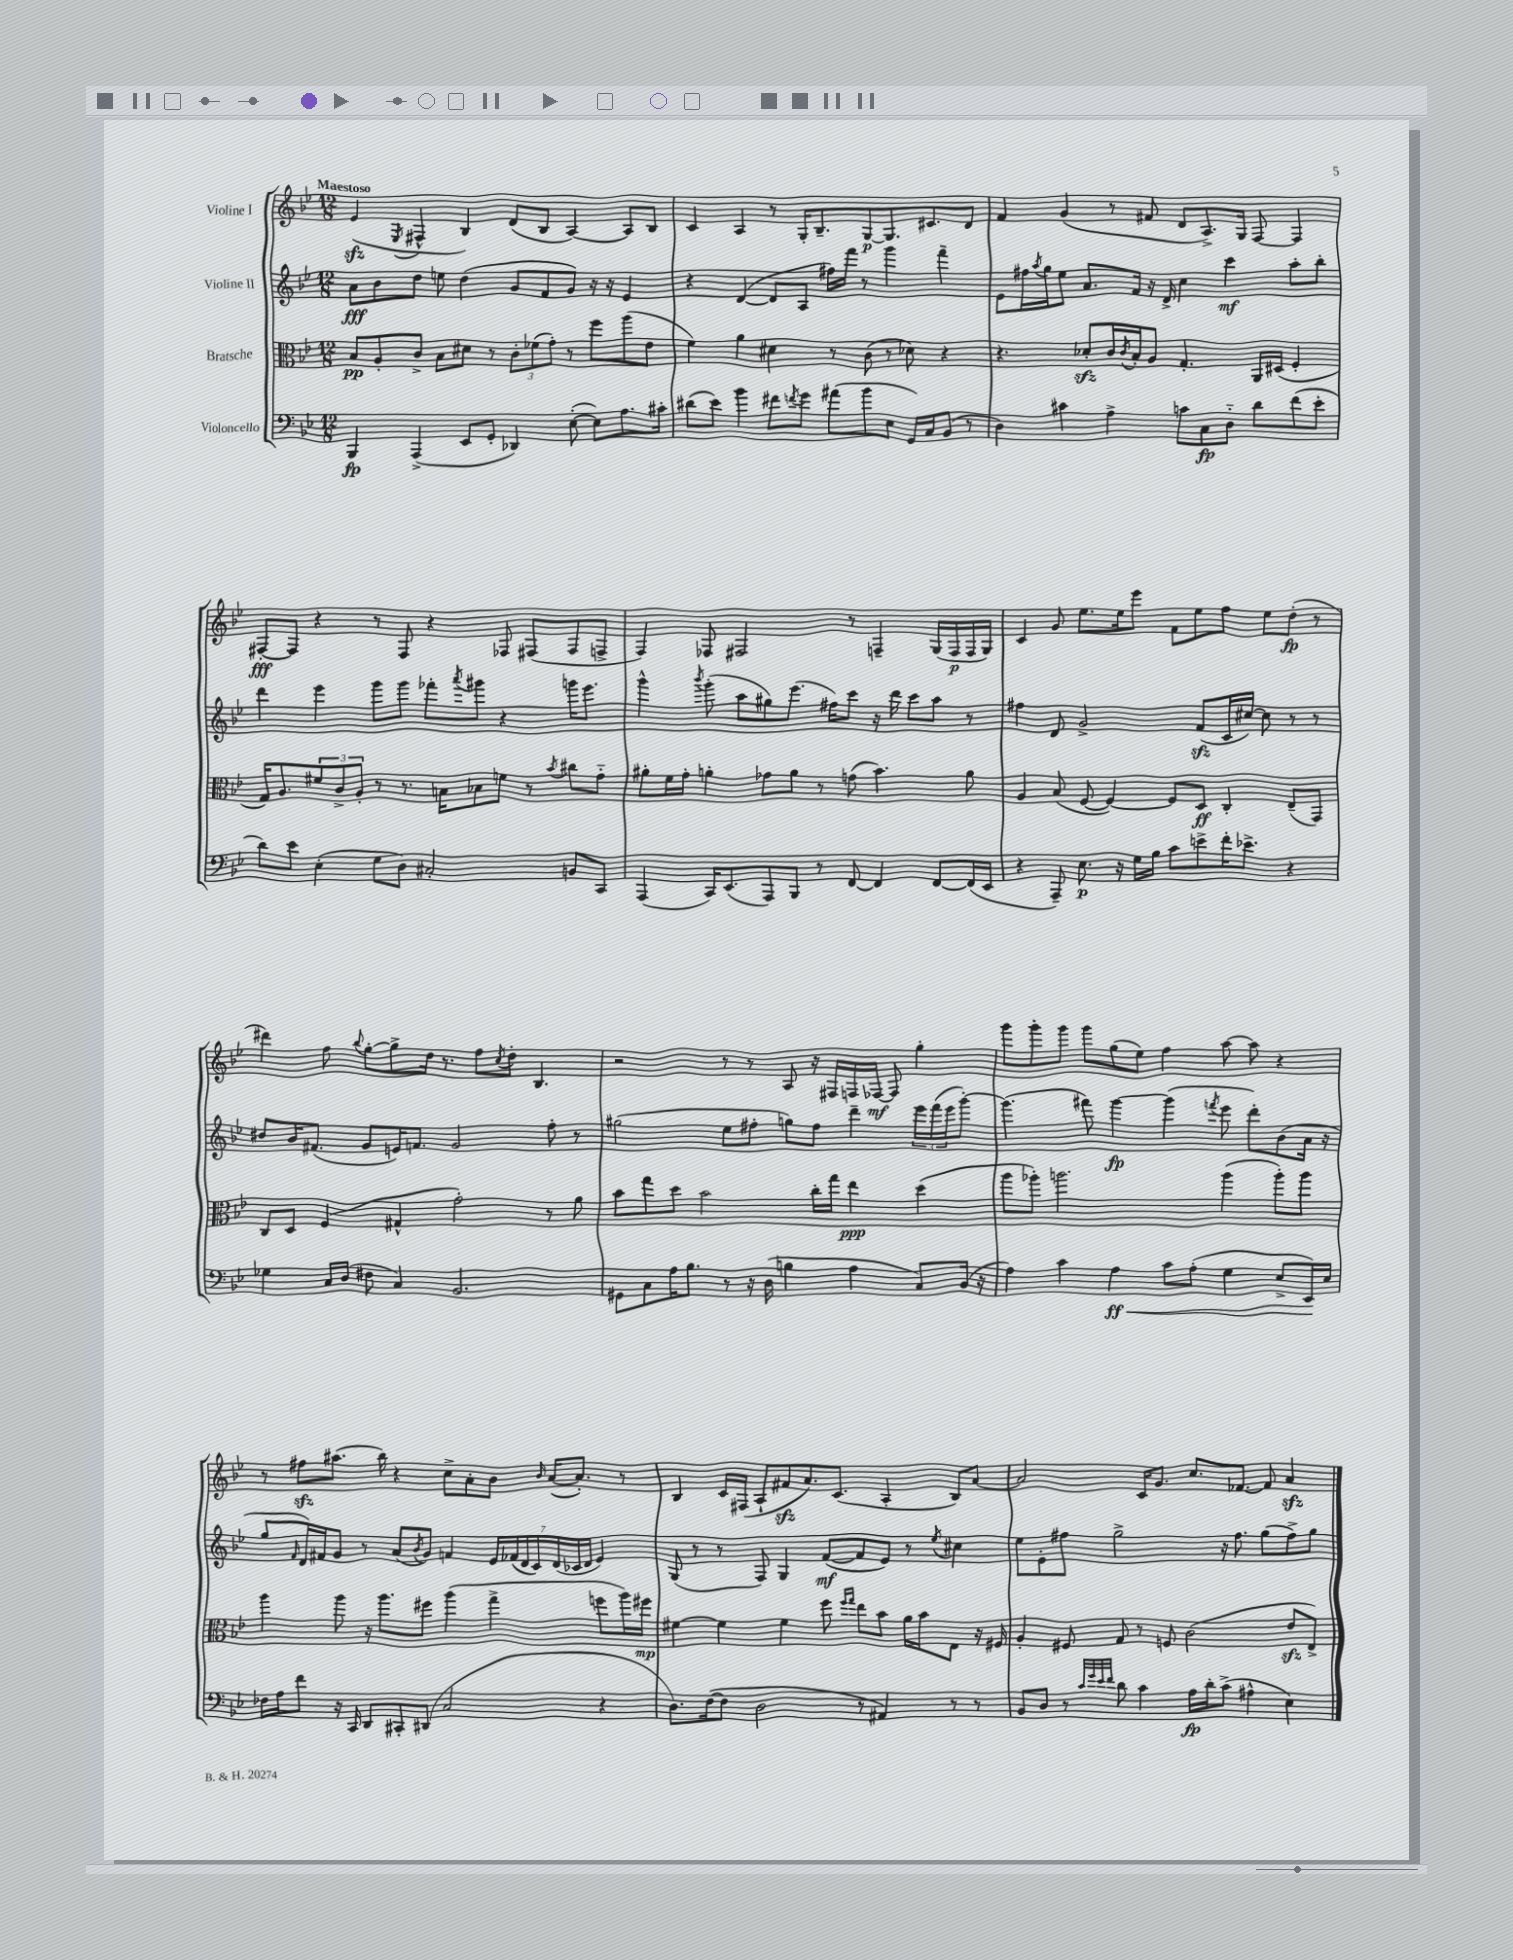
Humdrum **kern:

**kern	**kern	**kern	**kern
*staff4	*staff3	*staff2	*staff1
*clefF4	*clefC3	*clefG2	*clefG2
*k[b-e-]	*k[b-e-]	*k[b-e-]	*k[b-e-]
*M12/8	*M12/8	*M12/8	*M12/8
4BBB-	8B-	8a	(4e-
.	8A'	8b-	.
.	.	.	8qE-
(4AAA^	8c^	8dd	4F#^^
.	8B-	8ee	.
8EE-	8d#	(4dd	4B-)
8GG'	8r	.	.
4DD-)	12c'	8g	(8d
.	(12f-	.	.
.	.	8f	8B-
.	12g')	.	.
([8E-'	8r	8g)	[4A)
8E-])	8ff	16r	.
.	.	16r	.
8.A	(8aa	4e-	8A]
.	8e-	.	8B-
16c#'	.	.	.
=	=	=	=
(8d#	4f)	4r	4c
8e-)	.	.	.
4b-	4a	([4d	4A
8f#	4d#	8d]	8r
8qf	.	.	.
8g	.	8A	16G'
.	.	.	8.B-~
(8a#	8r	16ff#)	.
.	.	16fff	.
8b-	(8c	8r	[8G
8E-	8r	4ggg	8.G]
16GG)	8d-)	.	.
16C	.	.	8.c#
(8BB-	4r	4fff~	.
8r	.	.	8d
=	=	=	=
4D)	4.r	8e-	4f
.	.	16ff#	.
.	.	8qaa	.
.	.	16gg	.
4c#	.	8ee-	(4g
.	8d-'	8.a	.
4A^	16c	.	8r
.	8qc	.	.
.	16B-'	16f	.
.	8A	16r	8f#
.	.	16d^	.
8c	4.G'	4cc	8d
8C	.	.	8.A^)
8D'~	.	4ccc	.
.	.	.	16G
8d	16AA	.	[8F
.	(16D#	.	.
(8f	4F'	8aa'	4F]
8e-'	.	8bb-'	.
=	=	=	=
8d)	16G)	4ddd	[8F#'
.	8.A	.	.
8e-	.	.	8F#]
(4E-'	12f#	4eee-	4r
.	12c^	.	.
.	12A'	.	.
8G	8r	8ggg	8r
8D)	8.r	8ggg	8F#
2C#'	.	8fff-'	4r
.	16B	.	.
.	.	8qaaa	.
.	8B-	8ggg#	.
.	8f	4r	8F-
.	8r	.	(8F#
.	8qb-	.	.
8BB	8cc#	16ggg	8F#
.	.	8.eee-	.
8CC	8g'~	.	8F^
=	=	=	=
(4AAA	8a#'	4ggg^^	4F)
.	16f	.	.
.	16g'	.	.
.	.	8qbbb-	.
16CC)	4a'	(8ggg'	8F-
(8.EE-	.	.	.
.	.	8aa	2F#
8AAA)	8g-	8gg#)	.
8BBB-	8a	(8.eee-	.
8r	8r	.	.
.	.	16ff#)	.
[8FF	(8g	8ccc	8r
4FF]	4.b-)	16r	4F~
.	.	16ddd	.
.	.	8ccc	.
[8FF	.	8aa	(16G
.	.	.	16F
(16FF]	8a	8r	16F
16EE-	.	.	16G)
=	=	=	=
4r	4A	4ff#	4c
8AAA~)	(8B-	8d	8g
8.E-	[8F	2g^	8.ee-
.	4F_)	.	.
16r	.	.	16ee-
16G	.	.	8eee-
16B-	.	.	.
8c	8F]	.	8f
8e^	8D	(8f	8ee-
16f'	4C'	16c	8ff
8.e-^	.	[16cc#)	.
.	.	8cc#]	8ee-
4r	(8E-~	8r	(8dd'
.	8GG)	8r	8r
=	=	=	=
4G-	8C	8dd#	4ddd#)
.	8D	16b-	.
.	.	(8.f#	.
16C	(4F	.	8ff
(16D	.	.	.
.	.	.	8qqbb-
8F#	.	8g	[8gg'
4C)	4G#^^	16e)	8gg^]
.	.	8.f	.
.	.	.	16dd
.	.	.	8.r
2.BB-	2g')	2g	.
.	.	.	8ff
.	.	.	8qcc
.	.	.	8dd'
.	.	.	4.B-
.	8r	8ff'	.
.	8a	8r	.
=	=	=	=
8GG#	8b-	(2gg#	2r
8C	8gg	.	.
16A	8dd	.	.
8.B-	.	.	.
.	2b-	.	.
8r	.	8ee-	8r
16r	.	8ff#'	8r
(16D	.	.	.
4B	.	8gg)	8A
.	16cc'	8ff#	16r
.	16gg	.	16F#
4A	4ee-	4ddd~	16F
.	.	.	[16F-
.	.	.	8F-]
8C)	(4dd	24eee-	4gg'
.	.	(24fff	.
.	.	24eee-	.
(16BB-	.	[8ggg')	.
16r	.	.	.
=	=	=	=
4A)	8aa	(4.ggg]	8ggg
.	8aa-')	.	8ggg'
4c	2.aa	.	8ggg
.	.	8fff#)	8ggg
4A	.	[4ggg	(8gg
.	.	.	8ee-)
8c	.	(4ggg]	4ff
(8A'	.	.	.
.	.	8qfff	.
4G	(4aa	8eee-	[8aa
.	.	8ddd')	8aa]
8E-^	8aa')	(8b-	4r
16EE-)	8aa	16a	.
16E-	.	16r	.
=	=	=	=
16F-	4aa	8gg	8r
16A	.	.	.
.	.	16qqf	.
8f	.	16d)	8ff#
.	.	16f#	.
16r	8aa	8g	(8.aa#
16CC	.	.	.
8DD	16r	8r	.
.	8.aa	.	16bb-)
8CC#'	.	(8a	4r
.	.	8qb-	.
(8DD#	8ff#	8g)	.
2C	(4aa	4f	8cc^
.	.	.	8a'
.	4gg^	28e-	8b-
.	.	(28f-	.
.	.	28d	.
.	.	28c)	.
.	.	.	16qqb-
.	.	.	([16a
.	.	(28d	.
.	.	28c-	.
.	.	.	8.a'])
.	.	28d	.
4r	8ff	4e-)	.
.	16aa)	.	8r
.	16ff#	.	.
=	=	=	=
8.D)	[4f#	(8G	4B-
.	.	8r	.
([16F	.	.	.
8F]	4f#]	8r	16c
.	.	.	(16F#
2D	.	8F)	8A`
.	4f#	4G	8f#
.	.	.	8.a)
.	8ff	([8f	.
.	.	.	(8.c
.	16qqff	.	.
.	16qqgg	.	.
8r	8ee-	8f]	.
4AA#)	8b-	8e-)	4A'
.	16a	8r	.
.	16b-	.	.
.	.	8qee-	.
8r	8E-	4cc#	8B-)
8r	16r	.	[8a
.	16F#	.	.
=	=	=	=
8BB-	4A'	8ee-	2a]
8D	.	8e-'	.
8r	8F#	8ff#	.
32qqc	.	.	.
32qqg	.	.	.
32qqe-	.	.	.
32qqf	.	.	.
8d	8G	2gg^	.
4c	8r	.	16c
.	.	.	8.g
.	8F	.	.
16A	(2c	.	8.cc
16d'	.	.	.
(8c^	.	16r	.
.	.	8.ff#	[8.f-
4A#^^	.	.	.
.	.	(8gg	8f-]
4E-)	8e-	8ff#^)	4a
.	8E-^)	8gg	.
==	==	==	==
*-	*-	*-	*-
